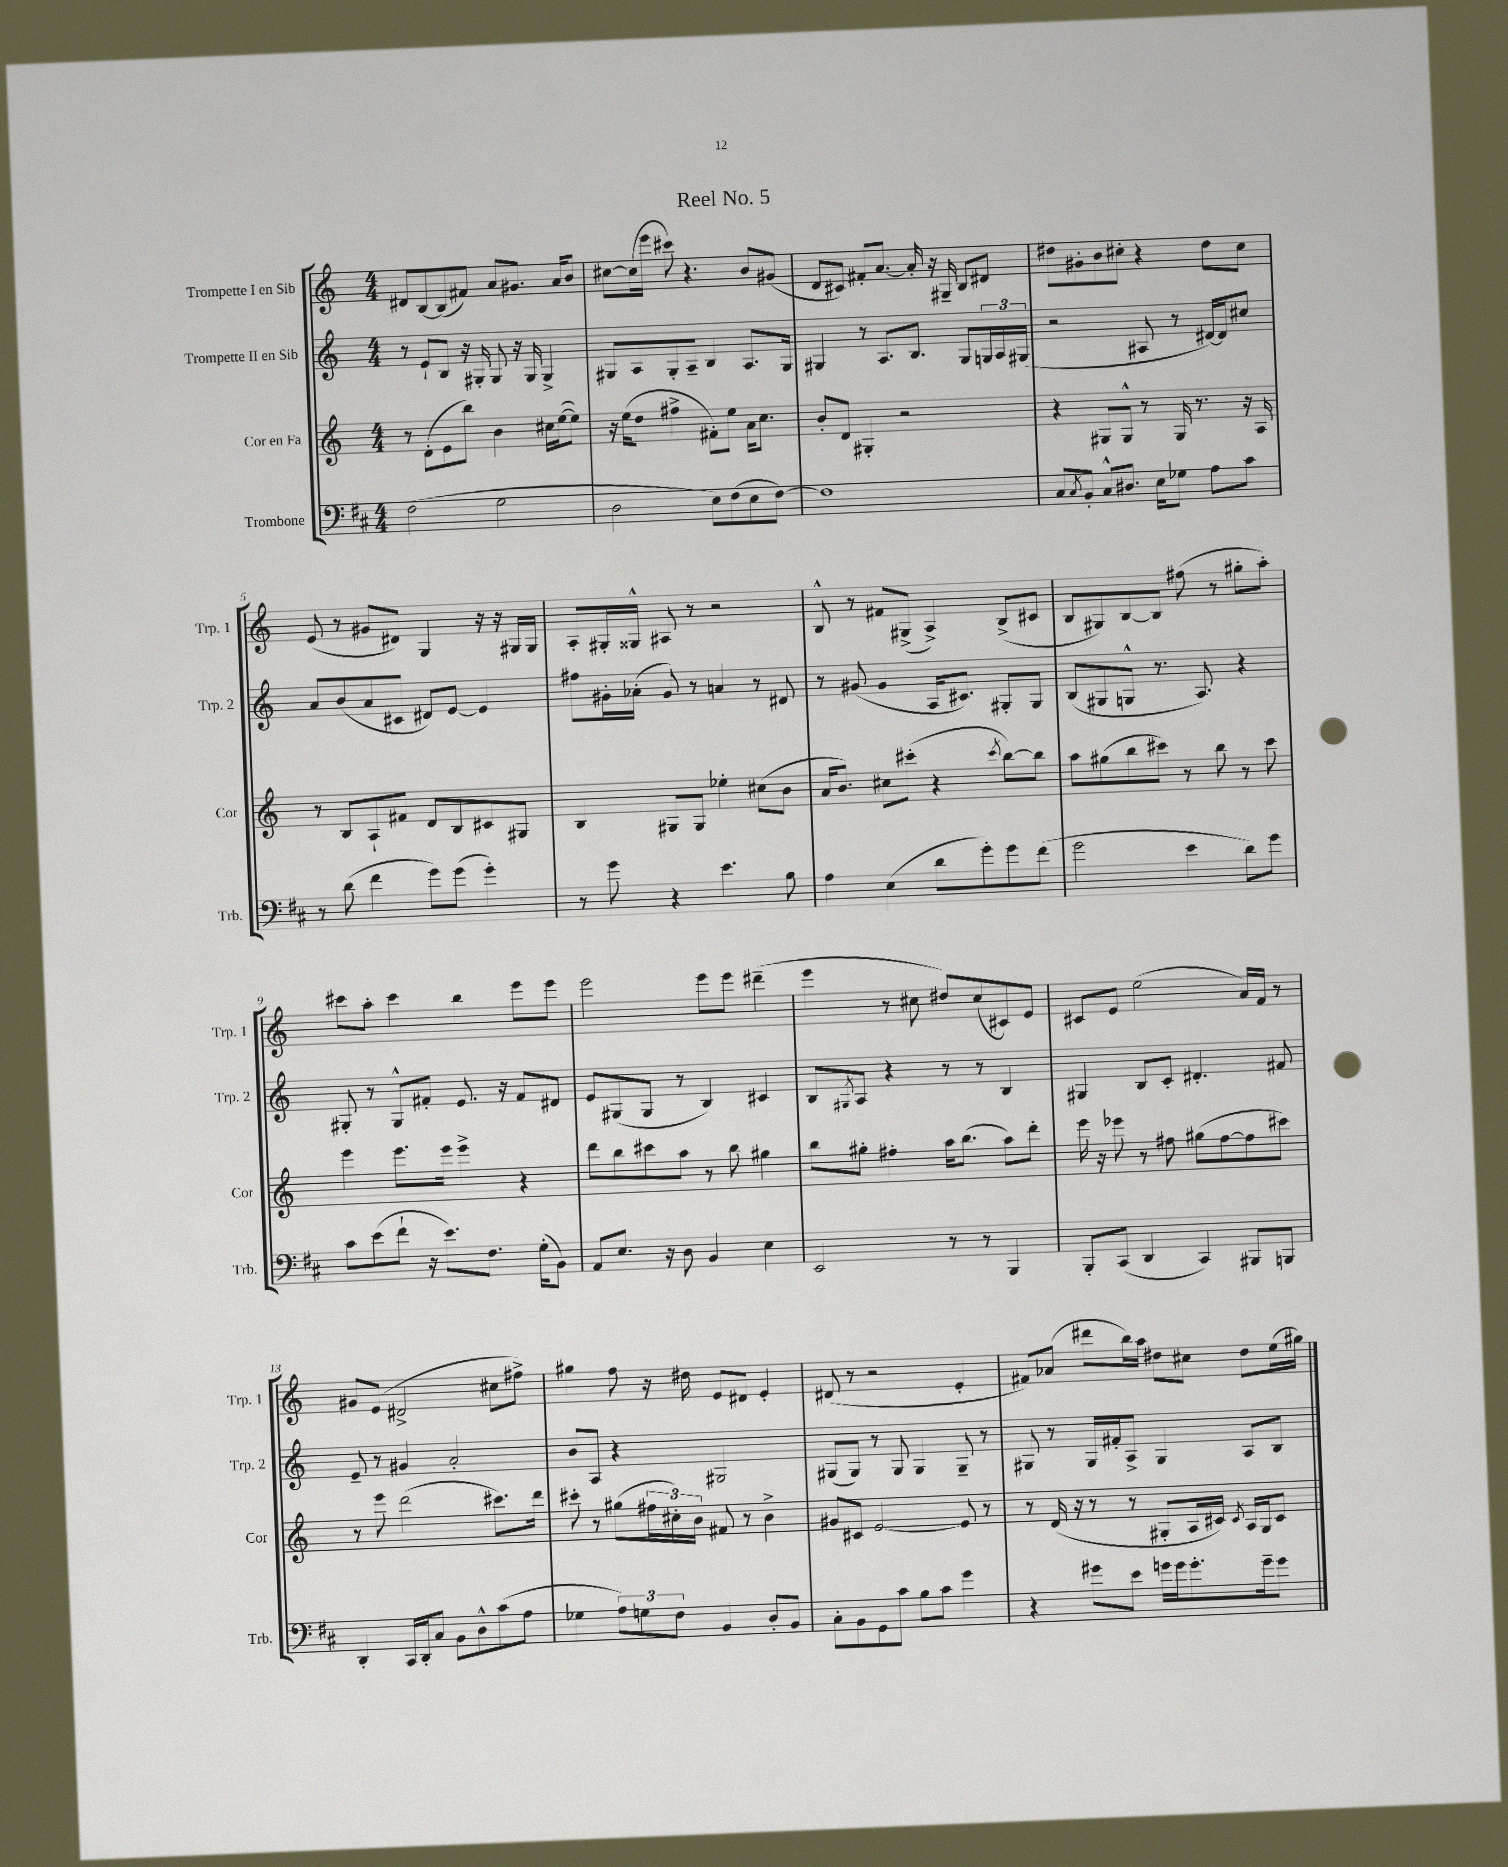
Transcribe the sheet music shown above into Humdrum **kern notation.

**kern	**kern	**kern	**kern
*part4	*part3	*part2	*part1
*staff4	*staff3	*staff2	*staff1
*I"Trombone	*I"Cor en Fa	*I"Trompette II en Sib	*I"Trompette I en Sib
*I'Trb.	*I'Cor	*I'Trp. 2	*I'Trp. 1
*clefF4	*clefG2	*clefG2	*clefG2
*k[f#c#]	*k[]	*k[]	*k[]
*M4/4	*M4/4	*M4/4	*M4/4
=1	=1	=1	=1
(2F#\	8r	8r	8d#X/L
.	(8d'\L	8e`/L	[8B/
.	8e\	8B/J	(8B/]
.	8bb\J)	16r	8f#X/J)
.	.	16G#X'/	.
2G\	4b\	8G#/	8a/L
.	.	16r	8.g#X/J
.	.	16G#/	.
.	16cc#X\LL	4G#^/	.
.	([16ee\J	.	16a/KL
.	8ee\J])	.	8b/J
=2	=2	=2	=2
2D\	16r	8G#X/L	[8cc#X\L
.	(16ee\KL	.	.
.	8dd\J	8A/	(16cc#\L]
.	.	.	16eee\JJ
.	4ff#X^\	8G#'/	8ccc#X\)
.	.	8A~/J	4.r
8E\L)	8f#X'\L)	4B/	.
(8F#\	8ee\J	.	.
8E\	16a\KL	8.A/L	8b/L
.	8.cc\J	.	.
[8F#\J)	.	.	(8g#X/J
.	.	16G#/Jk	.
=3	=3	=3	=3
1F#]	8b'/L	4G#X/	8d/L
.	8d/J	.	8c#X/J)
.	4G#X'/	8r	8f#X'/L
.	.	8.A/L	[8.a/J
.	2r	.	.
.	.	8.B/J	16a'/]
.	.	.	16r
.	.	.	16G#X~/
.	.	8G#/L	8B/L
.	.	24Gn/L	8d#X/J
.	.	24A/	.
.	.	(24G#X/JJ	.
=4	=4	=4	=4
8C#/L	4r	2r	8dd#X\L
8qC#/	.	.	.
8BB'/J	.	.	8g#X'\
8C#^^/L	8G#X/L	.	8b\
8.D#X/J	8G#^^/J	.	8cc#X'\J
.	8r	8A#X/	4r
16E\KL	.	.	.
8G-X\J	16G#/	8r	.
.	8.r	.	.
8A\L	.	[16d#X/LL)	8dd#\L
.	.	16d#/J]	.
8c#\J	16r	8cc#X/J	8cc#\J
.	16A/	.	.
!!LO:LB:g=z
=5	=5	=5	=5
8r	8r	8a/L	(8e/
(8d\	8B/L	(8b/	8r
4f#\	8A`/	8a/	8g#X/L
.	8f#X/J	8c#X/J	8d#X/J)
8g\L)	8d/L	8d#X/L)	4G/
(8g\J	8B/	[8e/J	.
4g'\)	8c#X/	4e/]	16r
.	.	.	16r
.	8G#X/J	.	16G#X/LL
.	.	.	16G#/JJ
=6	=6	=6	=6
8r	4B/	8ff#X\L	8A'/L
8g\	.	16g#X'\L	16G#X'/L
.	.	(16a-X'\JJ	16G##X^^/JJ
4r	8G#X/L	8g#/)	8A#X/
.	8G#/J	8r	8r
4.e\	4ee-X'\	4an/	2r
.	(8cc#X\L	8r	.
8B\	8b\J	8d#X/	.
=7	=7	=7	=7
4A\	16a/KL	8r	8B^^/
.	8.b/J)	.	.
.	.	(8g#X/	8r
(4E\	8cc#X\L	4g#/	8f#X/L
.	(8ccc#X'\J	.	(8G#X^/J
8d\L	4r	16A/KL	4A^/)
.	.	8.c#X/J)	.
8g'\)	.	.	.
.	8qccc#/	.	.
8g\	[8bb\L)	8G#X'/L	(8B^/L
(8f#\J	8bb\J]	8G#/J	8c#X/J
=8	=8	=8	=8
2g\	8aa\L	(8B/L	8B/L
.	(8gg#X\	8G#X/	8G#X/)
.	8bb\	8Gn^^/J	[8B/
.	8ccc#X\J)	8.r	8B/J]
4e\	8r	.	(8ff#X\
.	.	8.A/)	.
.	8bb\	.	8r
8d\L)	8r	4r	8gg#X'\L
8g\J	8ccc#\	.	8aa'\J)
!!LO:LB:g=z
=9	=9	=9	=9
8c#\L	4eee\	8G#X'/	8ccc#X\L
(8e\	.	8r	8aa'\J
8f#`\J	8.eee\L	8G#^^/L	4ccc#\
16r	.	8f#X'/J	.
8.e\L)	16eee\Jk	.	.
.	4eee^\	8.e/	4bb\
8.F#\J	.	.	.
.	.	16r	.
.	4r	8f#/L	8eee\L
(16G'\KL	.	.	.
8BB\J)	.	8d#X/J	8eee\J
=10	=10	=10	=10
8AA/L	8ddd\L	8e/L	2eee\
8.E/J	8bb\	(8G#X/	.
.	8ccc#X\	8G#/J	.
16r	.	.	.
8D\	8aa\J	8r	.
4BB/	8r	4B/)	8eee\L
.	8bb\	.	8eee\J
4E\	4gg#X\	4c#X/	(4ddd#X~\
=11	=11	=11	=11
2EE/	8bb\L	8B/L	4eee\
.	.	8qG#X/	.
.	8gg#X'\J	8A/J	.
.	4ff#X'\	4r	8r
.	.	.	8cc#X\
8r	16aa\KL	8r	8dd#X/L)
.	(8.bb\J	.	.
8r	.	8r	(8cc#/
4BBB/	8aa\L)	4B/	8c#X/)
.	8ddd'\J	.	8e/J
=12	=12	=12	=12
8BBB'/L	16eee\	4G#X/	8c#X/L
.	16r	.	.
(8CC#/J	8eee-X\	.	8e/J
4DD/	8r	8B/L	(2ee\
.	8ff#X\	8c'/J	.
4CC#/)	(8gg#X\L	4.d#X'/	.
.	[8ff#\	.	.
8BBB#X/L	8ff#\]	.	16a/LL)
.	.	.	16f/JJ
8BBBn/J	8ccc#X\J)	8f#X/	8r
!!LO:LB:g=z
=13	=13	=13	=13
4DD'/	8r	8e~/	8g#X/L
.	8eee\	8r	(8e/J
16CC#/LL	(2ddd\	4g#X/	2d#X^/
16DD'/J	.	.	.
8C#/J	.	.	.
8BB\L	.	2a'/	.
8D^^\	.	.	.
(8c#\	8.ccc#X\L)	.	8cc#X\L
8A\J	.	.	8ff#X^\J)
.	16ddd\Jk	.	.
=14	=14	=14	=14
4G-X\	8ccc#X'\	8b/L	4gg#X\
.	8r	8A/J	.
12A\L)	(8gg#X\L	4r	8ff\
12Gn\	.	.	.
.	24ff#X\L	.	16r
12F#\J	24cc#X'\)	.	.
.	.	.	16dd#X\
.	24b\JJ	.	.
4BB/	8f#X/	2G#X/	8e/L
.	8r	.	8d#X/J
8D'/L	4b^\	.	4e'/
8BB/J	.	.	.
=15	=15	=15	=15
8C#'\L	8g#X/L	(8G#X/L	(8d#X/
8BB\	8c#X/J	8G#/J)	8r
8GG\	[2e/	8r	2r
8c#\J	.	8G#/	.
8B\L	.	4G#/	.
8c#\J	.	.	.
4g\	8e/]	8G#~/	4e'/
.	8r	8r	.
=16	=16	=16	=16
4r	8r	8G#X/	8f#X/L)
.	(16d/	8r	(8a-X/J
.	16r	.	.
8g#X\L	8r	16G#/LL	8ddd#X\L
.	.	16f#X'/J	.
8e\J	8r	8A^/J	16bb\L)
.	.	.	16aa\JJ
16gn\LL	8G#X'/L	4G#/	8dd#X\L
16g\J	.	.	.
8.g'\	16A/L	.	8cc#X\J
.	16c#X/JJ)	.	.
.	8qc#/	.	.
.	16A/LL	8A/L	8dd#\L
16g~\k	16G#/J	.	.
8g\J	8c#/J	8B/J	(16ee\L
.	.	.	16gg#X\JJ)
==	==	==	==
*-	*-	*-	*-
